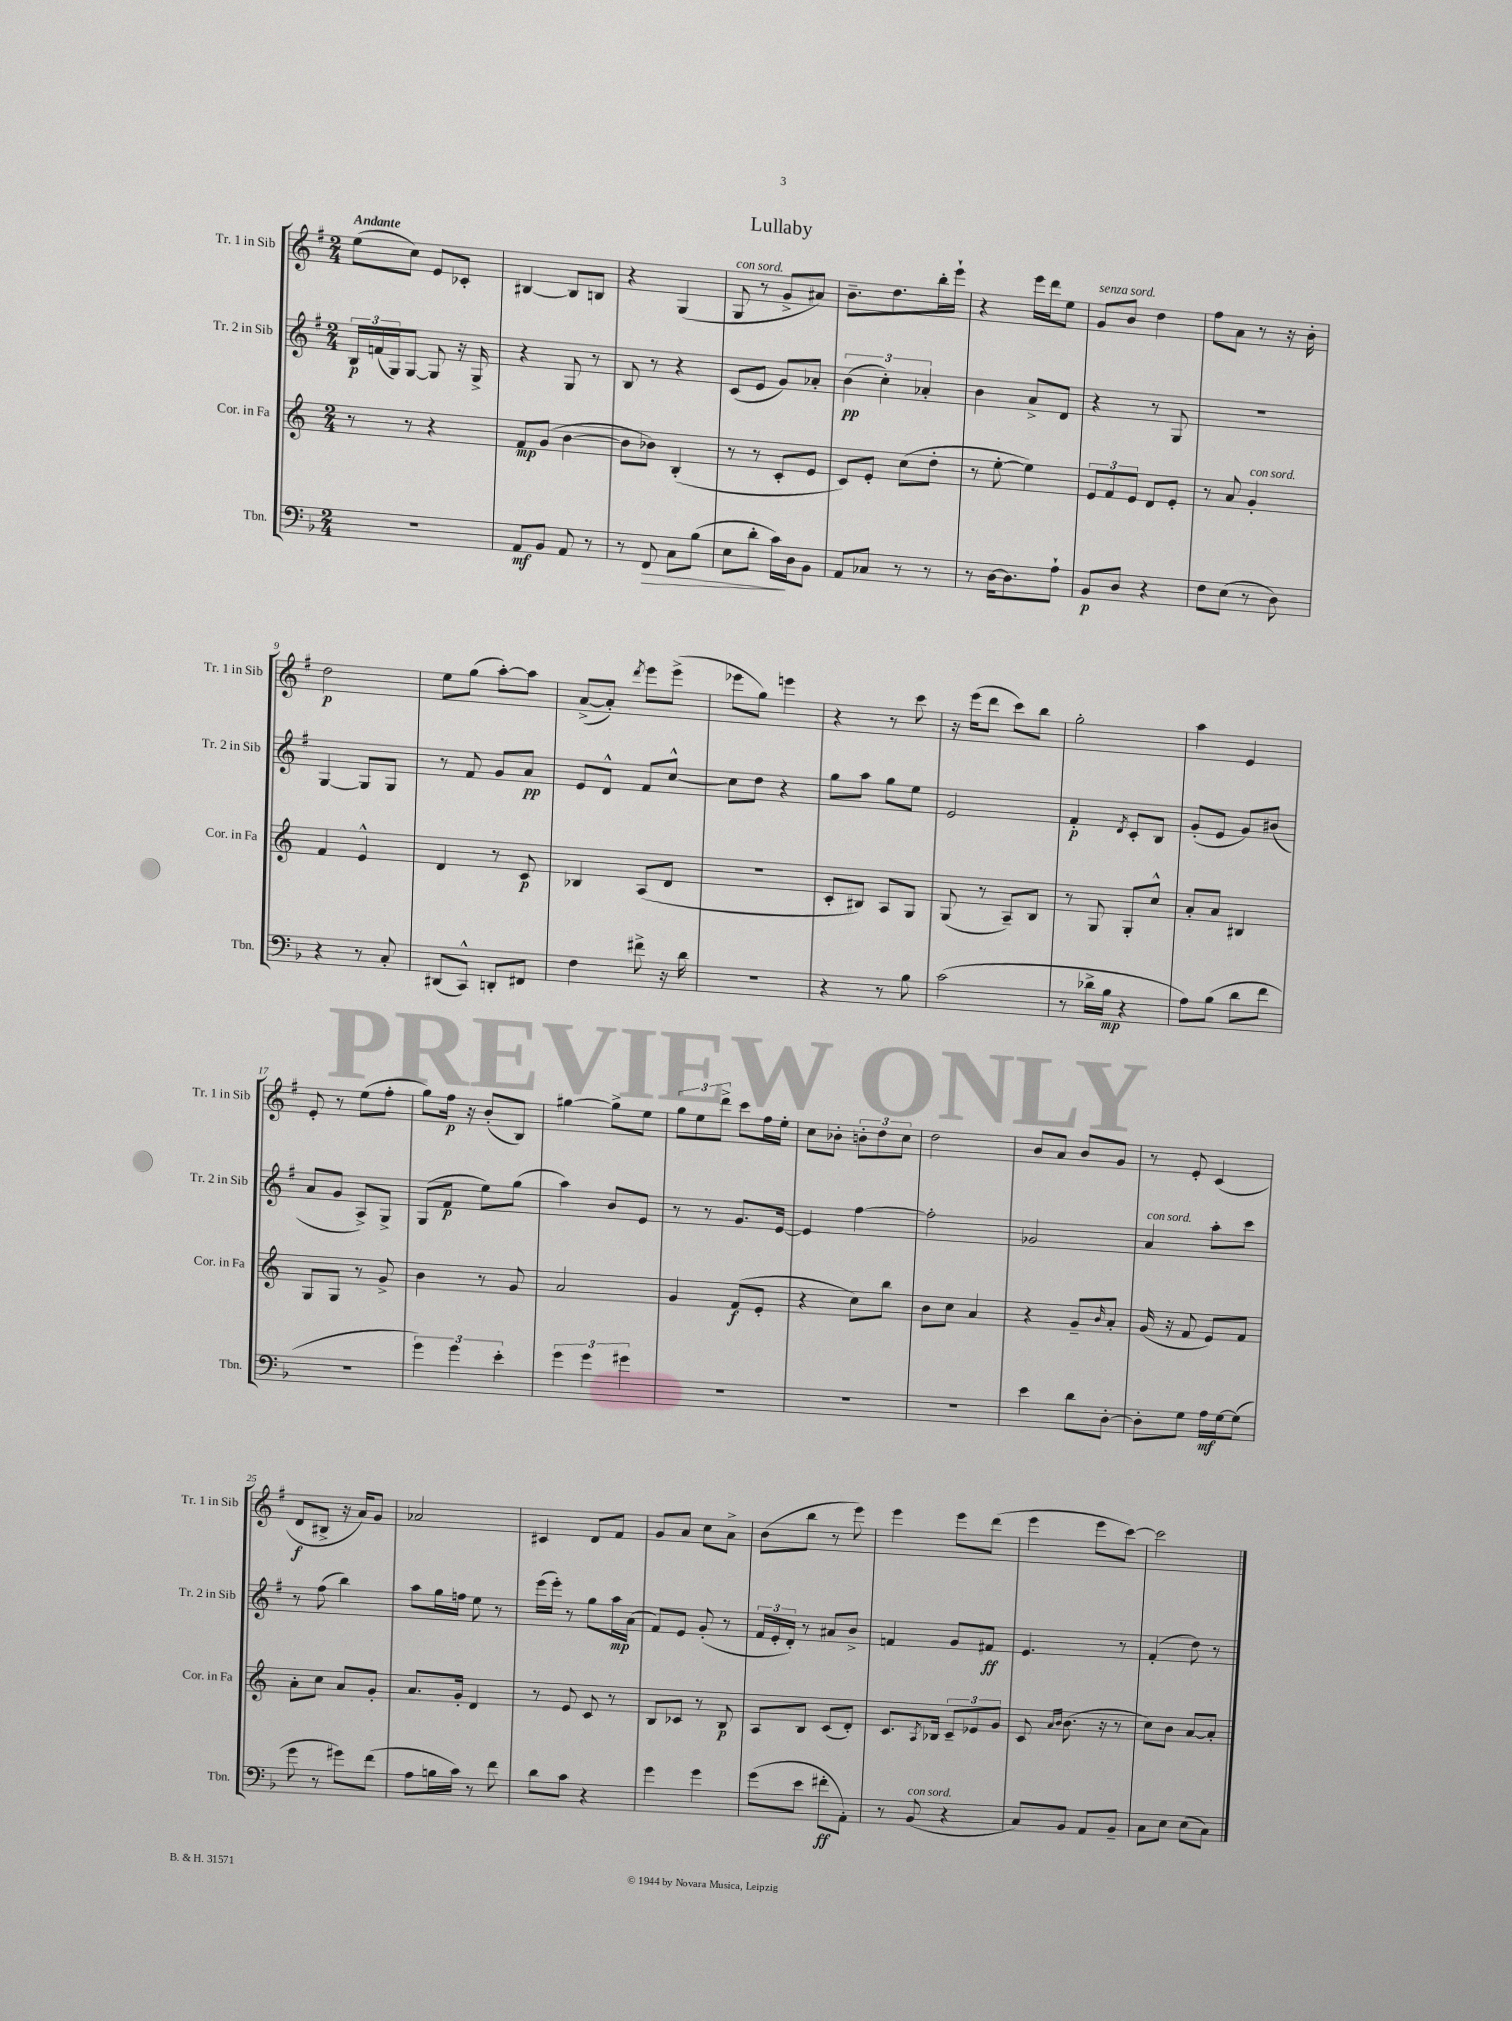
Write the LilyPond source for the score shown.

\header { title = "Lullaby" }
<<
\new StaffGroup <<
\new Staff = "s0" \with { instrumentName = "Tr. 1 in Sib" shortInstrumentName = "Tr. 1 in Sib" } {
    \clef treble \key g \major \numericTimeSignature \time 2/4 \tempo "Andante"
    e''8( c''8) e'8 ces'8-. |
    bis4~ bis8 b8 |
    r4 g4( |
    g8^\markup { \italic "con sord." } r8 g'8-> ais'8) |
    b'8.-- d''8. b''16-. e'''16-! |
    r4 e'''16 d'''16 e''8 |
    g'8^\markup { \italic "senza sord." } b'8 d''4 |
    fis''8 a'8 r8 r16 b'16-. |
    d''2\p |
    e''8 g''8( a''8~-.) a''8 |
    a'8~->( a'8-.) \acciaccatura { d'''8 } e'''8 e'''8->( |
    ees'''8 g''8) e'''4 |
    r4 r8 c'''8 |
    r16 e'''16( d'''8 c'''8) b''8 |
    g''2-. |
    a''4 e'4 |
    e'8-. r8 e''8( fis''8-. |
    g''8) fis''16\p r16 b'8-.( b8) |
    gis''4~ gis''8-> e''8 |
    \tuplet 3/2 { g''8 e''8 d'''8-> } c'''8 fis''16 e''16-. |
    c''8 bes'8-. \tuplet 3/2 { b'8-. d''8 c''8 } |
    d''2 |
    b'8 a'8 b'8 g'8 |
    r8 e'8-. c'4( |
    d'8\f bis8-> r16 a'16) g'8 |
    aes'2 |
    cis'4 d'8 fis'8 |
    g'8 a'8 c''8 a'8-> |
    b'8( b''8 r8 e'''8) |
    e'''4 e'''8 d'''8( |
    e'''4 e'''8 c'''8~) |
    c'''2 \bar "|." |
}
\new Staff = "s1" \with { instrumentName = "Tr. 2 in Sib" shortInstrumentName = "Tr. 2 in Sib" } {
    \clef treble \key g \major \numericTimeSignature \time 2/4
    \tuplet 3/2 { b16\p f'16( g16) } g8~ g8 r16 g16-> |
    r4 g8 r8 |
    b8 r8 r4 |
    c'8( e'8 g'8) aes'8-. |
    \tuplet 3/2 { b'4\pp( c''4-.) aes'4-. } |
    b'4 a'8-> d'8 |
    r4 r8 g8 |
    R2 |
    g4~ g8 g8 |
    r8 fis'8 g'8 a'8\pp |
    e'8 d'8-^ fis'8 c''8~-^ |
    c''8 d''8 r4 |
    g''8 a''8 g''8 e''8 |
    e'2 |
    fis'4-.\p \acciaccatura { d'8 } c'8-. b8 |
    g'8-.( e'8 g'8) bis'8( |
    a'8 g'8 a8->) g8-> |
    g8( fis'8\p e''8) g''8( |
    a''4) b'8 e'8 |
    r8 r8 g'8. e'16~ |
    e'4 fis''4~ |
    fis''2-. |
    ges'2 |
    a'4^\markup { \italic "con sord." } a''8-. c'''8 |
    r8 fis''8( b''4) |
    a''8 g''16 f''16 e''8 r8 |
    e'''16( e'''16-.) r8 g''8 a''16\mp a'16( |
    fis'8) e'8 g'8-.( r8 |
    \tuplet 3/2 { fis'16 e'16-. d'16-.) } r8 ais'8 b'8-> |
    f'4 g'8 fis'8\ff |
    e'4. r8 |
    fis'4-.( d''8) r8 \bar "|." |
}
\new Staff = "s2" \with { instrumentName = "Cor. in Fa" shortInstrumentName = "Cor. in Fa" } {
    \clef treble \key c \major \numericTimeSignature \time 2/4
    r8 r8 r4 |
    f'8\mp g'8( b'4~ |
    b'8 bes'8) b4-.( |
    r8 r8 c'8-. e'8 |
    c'8) e'8-. c''8( d''8-. |
    r8 e''8~-. e''4) |
    \tuplet 3/2 { e'8 f'8 e'8 } d'8 e'8-. |
    r8 a'8 g'4-.^\markup { \italic "con sord." } |
    f'4 e'4-^ |
    d'4 r8 c'8\p |
    bes4 a8( d'8 |
    R2 |
    c'8-. bis8) a8 g8 |
    g8( r8 a8--) b8 |
    r8 g8 g8-. c''8-^ |
    a'8-. a'8 bis4 |
    g8 g8 r8 g'8-> |
    b'4 r8 g'8 |
    a'2 |
    g'4 f'8\f( e'8-. |
    r4 c''8) b''8 |
    b'8 c''8 a'4 |
    r4 g'8-- \grace { b'16 } a'8-. |
    g'16( r16 f'8 e'8) f'8 |
    a'8-. c''8 a'8 g'8-. |
    a'8. g'16-. d'4 |
    r8 e'8 c'8 r8 |
    b8 ces'8 r8 b8\p |
    a8 b8 c'8( d'8-.) |
    c'8. \acciaccatura { a8 } bes16 \tuplet 3/2 { c'8-- ees'8 g'8 } |
    c'8 \grace { a'16 b'16 } b'8.( r16 r8 |
    c''8) b'8 a'8~ a'8-. \bar "|." |
}
\new Staff = "s3" \with { instrumentName = "Tbn." shortInstrumentName = "Tbn." } {
    \clef bass \key f \major \numericTimeSignature \time 2/4
    r2 |
    a,8\mf bes,8 a,8 r8 |
    r8 f,8\> c8 bes8( |
    e8 d'8-. c'16\!) d16 bes,8 |
    a,8 ces8 r8 r8 |
    r8 d16~ d8. a8-! |
    bes,8\p d8 r4 |
    f8 e8( r8 d8) |
    r4 r8 c8-. |
    dis,8( c,8-^) d,8-. fis,8 |
    f4 fis'8-> r16 d'16 |
    R2 |
    r4 r8 bes8 |
    c'2( |
    r8 des'16-> bes16\mp r4 |
    a8) bes8( d'8 f'8 |
    R2 |
    \tuplet 3/2 { g'4) g'4 e'4-. } |
    \tuplet 3/2 { g'4 g'4 gis'4 } |
    R2 |
    R2 |
    R2 |
    e'4 d'8 d8~-. |
    d8-. g8 a16\mf g16~ g8( |
    g'8 r8 gis'8) f'8( |
    a8 b16 c'16) r8 f'8 |
    d'8 c'8 r4 |
    g'4 g'4 |
    g'8( e'8 fis'8-.\ff a,8-.) |
    r8 bes,8^\markup { \italic "con sord." }( r4 |
    c8) bes,8 a,8 bes,8-- |
    c8 e8 e8( c8) \bar "|." |
}
>>
>>
